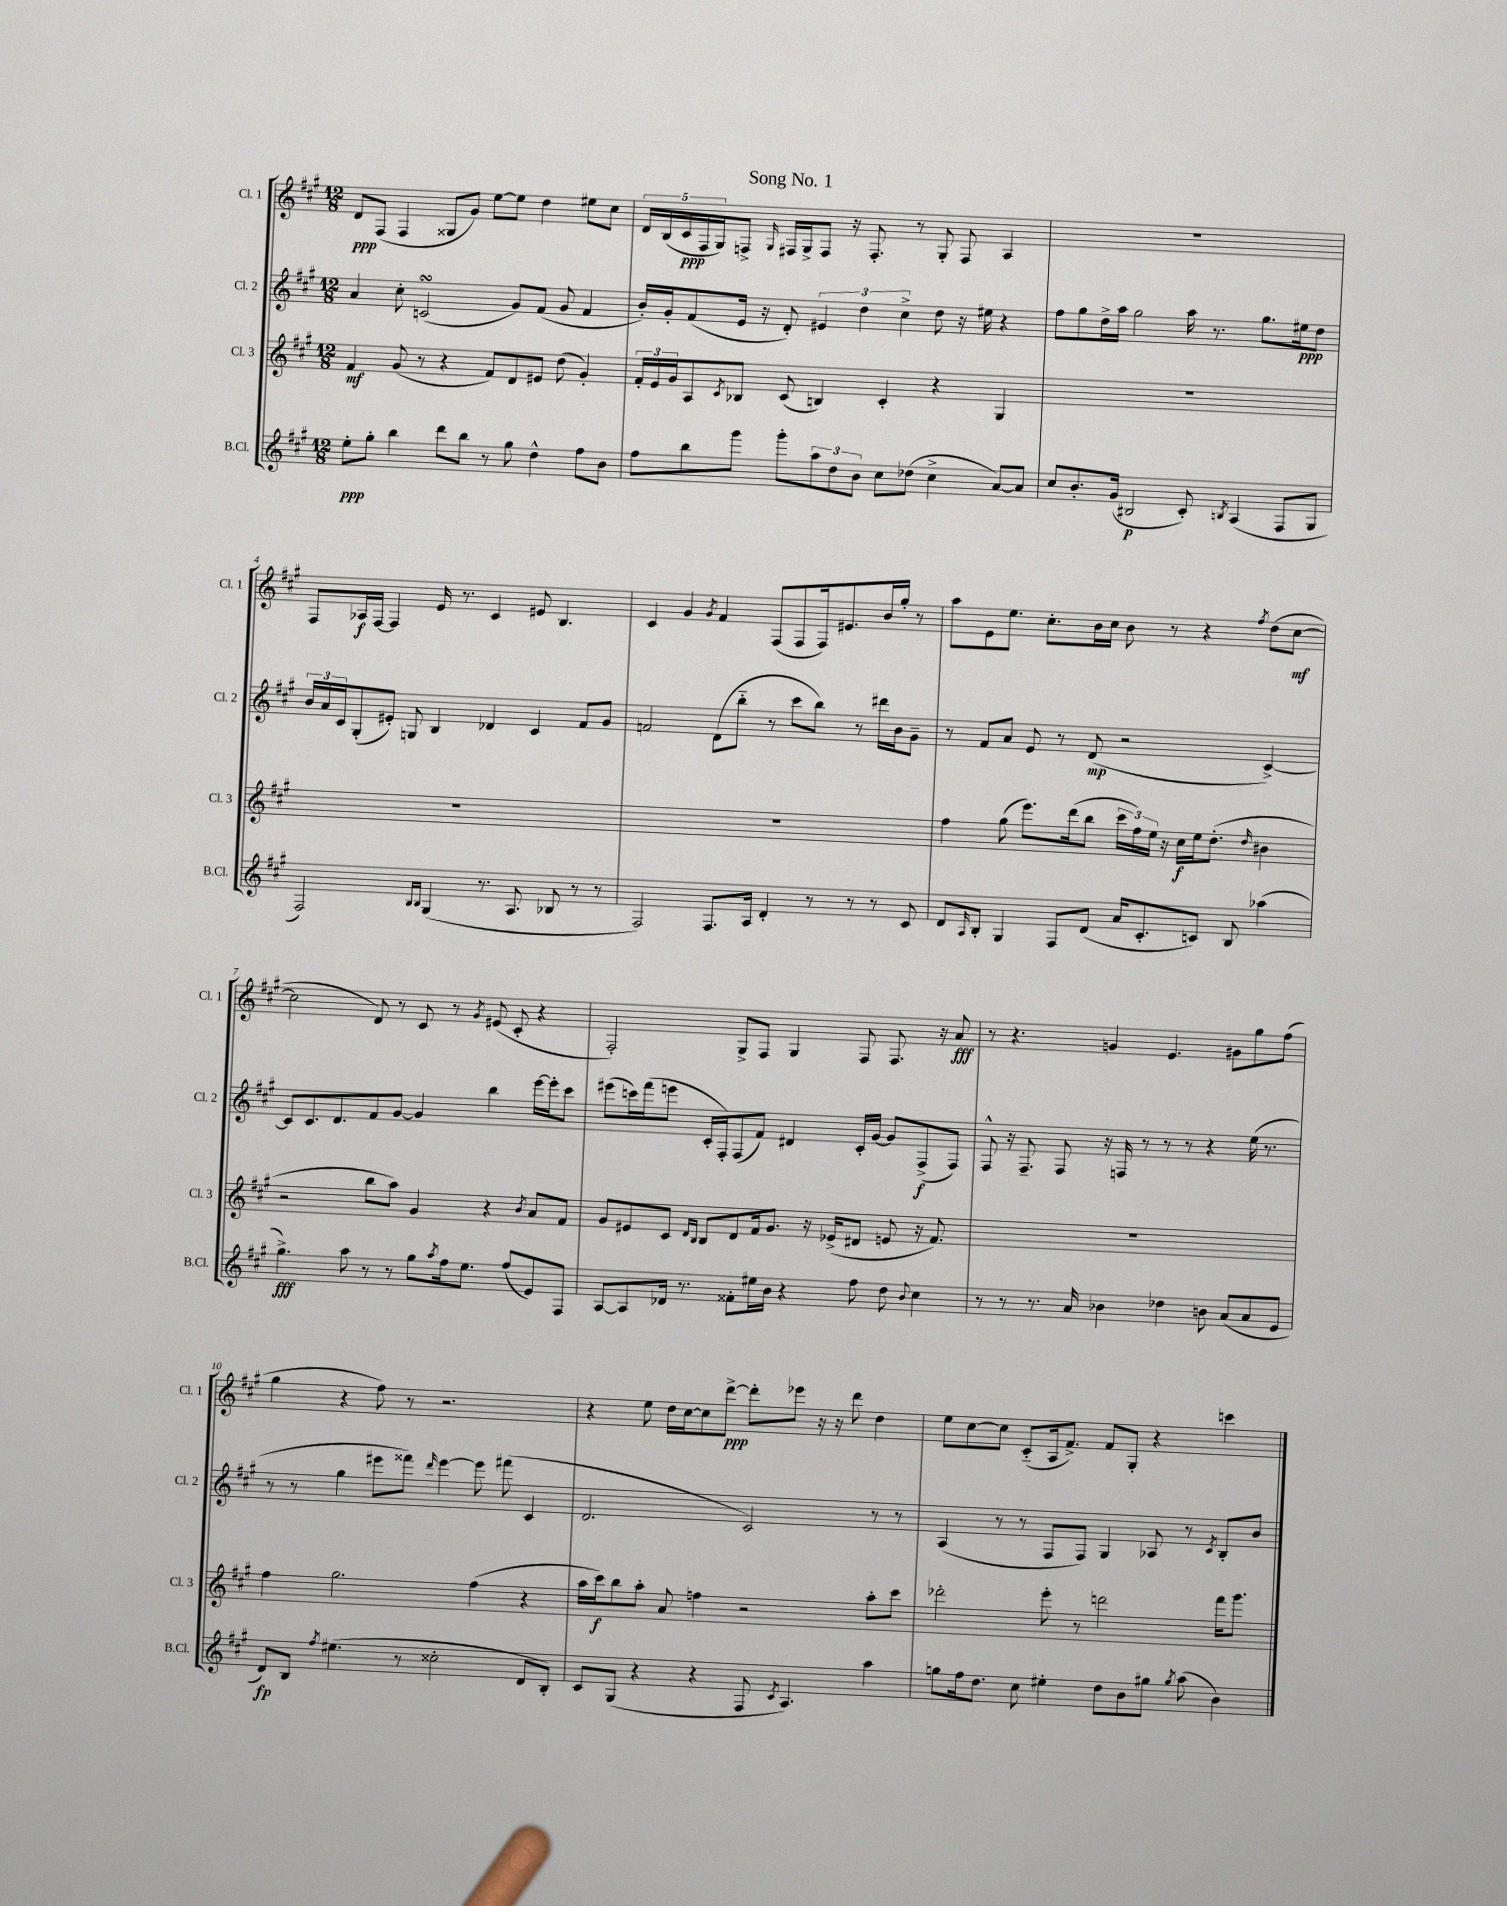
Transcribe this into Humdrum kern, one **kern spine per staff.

**kern	**kern	**kern	**kern
*staff4	*staff3	*staff2	*staff1
*clefG2	*clefG2	*clefG2	*clefG2
*k[f#c#g#]	*k[f#c#g#]	*k[f#c#g#]	*k[f#c#g#]
*M12/8	*M12/8	*M12/8	*M12/8
8ee'\L	4f#/	4a/	8d/L
8gg#'\J	.	.	(8F#/J
4bb\	(8g#/	8cc#'\	4F#/
.	8r	(2c/	.
8ddd\L	4r	.	8G##/L
8bb\J	.	.	8g#/J)
8r	8f#/L)	.	[8ee\L
8gg#\	8d/	8g#/L)	8ee\]J
4dd^^\	8e#/J	(8f#/J	4dd\
.	(8dd\	8g#/	.
8ff#\L	4g#'/)	4f#/	8ee#\L
8b\J	.	.	8cc#\J
=	=	=	=
8ff#\L	24f#'/LL	16b'/LL)	20d/LL
.	24e/	.	.
.	.	.	(20B/
.	.	16g#'/J	.
.	24g#/J	.	.
.	.	.	20c#/
8bb\	8A/	(8f#/	.
.	.	.	20F#/
.	.	.	20G#/J)
.	8qc#/	.	.
8ggg#\J	8B-/J	16e/Jk	8F^/J
.	.	16r	.
.	.	.	16qqG#/
8ggg#'\L	(8c#/	8d'/)	16F#/LL
.	.	.	16G#^/J
12aa\	4B/)	6e#/	8F#/J
12dd\	.	.	.
.	.	.	16r
12b\J	.	6dd\	.
.	.	.	8.F#'/
8cc#\L	4c#'/	.	.
.	.	6cc#^\	.
(8dd-\J	.	.	8r
4cc#^\	4r	8dd\	8G#'/
.	.	16r	8F#/
.	.	16ee#\	.
[8a/L)	4G#/	4r	4A/
8a/]J	.	.	.
=	=	=	=
8cc#/L	1.r	8ff#\L	1.r
8.b'/	.	8gg#\	.
.	.	16dd^\L	.
(16g#/Jk	.	16aa\JJ	.
2B#/	.	2gg#\	.
8c#'/)	.	16aa\	.
.	.	8.r	.
8qB/	.	.	.
(4A/	.	.	.
.	.	8.gg#\L	.
8F#/L	.	.	.
.	.	16ee#\k	.
8G#/J	.	8dd\J	.
=	=	=	=
2F#/)	1.r	24b/LL	8F#/L
.	.	24a/	.
.	.	24c#/J	.
.	.	(8G#'/	16A-/L
.	.	.	[16F#/JJ
.	.	8e#'/J)	4F#/]
.	.	8G/	.
16qqB/LL	.	.	.
16qqB/JJ	.	.	.
(4G#/	.	4B/	16e/
.	.	.	8.r
8.r	.	4d-/	4c#/
8.A/	.	.	.
.	.	4c#/	8e#/
8B-/	.	.	4.B/
8r	.	8f#/L	.
8r	.	8g#/J	.
=	=	=	=
2F#/)	1.r	2f/	4c#/
.	.	.	4g#/
.	.	.	8qg#/
8.F#/L	.	(8d\L	4f#/
.	.	8bb'~\J	.
16A/Jk	.	.	.
4d'/	.	8r	(8F#/L
.	.	8ccc#\L	8F#/
8r	.	8bb\J)	16F#/k)
.	.	.	8.e#/
8r	.	8r	.
8r	.	16ddd#\LL	16b/L
.	.	16b\J	16gg#'/JJ
8c#/	.	8g#~\J	8r
=	=	=	=
8d/L	4ff#\	8r	8aa\L
16qqA/	.	.	.
8B'/J	.	8f#/L	8e\
4G#/	(8gg#\	8a/J	8.ee\J
.	8.eee\L)	8e/	.
.	.	.	8.cc#'\L
8F#/L	.	8r	.
.	(16ddd\k	.	.
(8d/J	8bb\J	(8d/	16b\L
.	.	.	16cc#\JJ
16a/LK	24ccc#\LL	2r	8b\
.	24ff#\)	.	.
8.c#'/	.	.	.
.	24ee\JJ	.	.
.	16r	.	8r
.	16cc#\LL	.	.
8c/J)	16ee\J	.	4r
.	(8.dd'\J	.	.
8B/	.	.	.
.	16qqdd/	.	8qff#/
(4aa-\	4b#\	[4c#^/)	(8dd\L
.	.	.	[8cc#\J
=	=	=	=
4.gg#^\)	2r	8c#/]L	2cc#\]
.	.	8.c#/	.
.	.	8.d/	.
8aa\	.	.	.
8r	8bb\L	8f#/	8d/)
8r	8aa\J)	[8g#/J	8r
8gg#\L	4g#/	4g#/]	8c#/
8qaa/	.	.	.
16ff#\k	.	.	8r
8.ee\J	.	.	.
.	.	.	8qg#/
.	4r	4bb\	(8e#/
(8ff#/L	.	.	8c#'/
.	8qb/	.	.
8e/)	8a/L	[16eee\LL	4r
.	.	16eee'\]J	.
8F#/J	8f#/J	8ccc#\J	.
=	=	=	=
[8A/L	8g#/L	(8eee#\L	2F#'/)
8A/]	8e#/	16ccc\L)	.
.	.	(16fff#\J	.
16d-/Jk	8c#/J	8eee\J	.
8.r	.	.	.
.	16qqd/LL	.	.
.	16qqB/JJ	.	.
.	8B/L	16c#'/LL	.
.	.	16F#'/J)	.
8f##'\L	8d/	(8F#/	8G#^/L
16ee#\L	16f#/k	8f#/J)	8F#/J
16b\JJ	8.g#/J	.	.
4r	.	4d#/	4G#/
.	16r	.	.
.	(16e-^/LK	.	.
8ff#\	8d#/J	16c#'/LL	8F#/
.	.	[16g#/JJ	.
8dd\	8e/	8g#/]L	8.F#/
8qqb/	.	.	.
4cc#\	16r	(8F#^/	.
.	8.f#/)	.	16r
.	.	8F#/J)	8a/
=	=	=	=
8r	1.r	8F#^^/	8r
8r	.	16r	4.r
.	.	8.F#~/	.
8.r	.	.	.
.	.	8F#/	.
16a/	.	.	.
4b-\	.	16r	4g/
.	.	16F/	.
.	.	8r	.
4dd-\	.	8r	4.e/
.	.	8r	.
8b\	.	4r	.
(8a/L	.	.	8g#\L
8a/	.	(16ee\	8gg#\
.	.	8.r	.
8e/J	.	.	(8ff#\J
=	=	=	=
8d/L)	4ff#\	8r	4gg#\
8B/J	.	8r	.
8qff#/	.	.	.
(4.ee#\	2.gg#\	4gg#\	4r
.	.	8eee#\L	8ff#\)
8r	.	8fff##\J)	8r
.	.	16qqddd/	.
2cc##'\	.	[4eee#\	2.r
.	(4ff#\	8eee#\]	.
.	.	(8fff#\	.
8d/L	4r	4c#/	.
8B'/J)	.	.	.
=	=	=	=
8c#/L	16aa\LL	2.d/	4r
.	16ccc#\J)	.	.
(8G#/J	8bb\	.	.
4r	8aa'\J	.	8ee\
.	8a/	.	16dd\LL
.	.	.	[16cc#\J
4r	4ff\	.	8cc#\]
.	.	.	[8ddd^\J
8F#/	2r	2c#/)	8ddd'\]L
8qc#/	.	.	.
4.A/)	.	.	8eee-\J
.	.	.	16r
.	.	.	16r
.	.	.	8ddd\
4aa\	8aa'\L	8r	4dd\
.	8ccc#\J	8r	.
=	=	=	=
8gg\L	2ddd-'\	(4A/	8ee\L
16ff#\k	.	.	[8cc#\
8.dd\J	.	.	.
.	.	8r	8cc#\]J
8cc#\	.	8r	(8c#'~/L
4ee#'\	8eee'\	8F#/L	16A/k
.	.	.	8.f#^/J)
.	8r	8F#/J)	.
8dd\L	2ddd\	4G#/	8f#/L
8b\	.	.	8G#'/J
8gg#\J	.	8A-/	4r
8qgg#/	.	.	.
(8aa\	.	8r	.
.	.	8qc#/	.
4b\)	16fff#\LK	8B'/L	4ccc\
.	8.ggg#\J	.	.
.	.	8b/J	.
==	==	==	==
*-	*-	*-	*-
